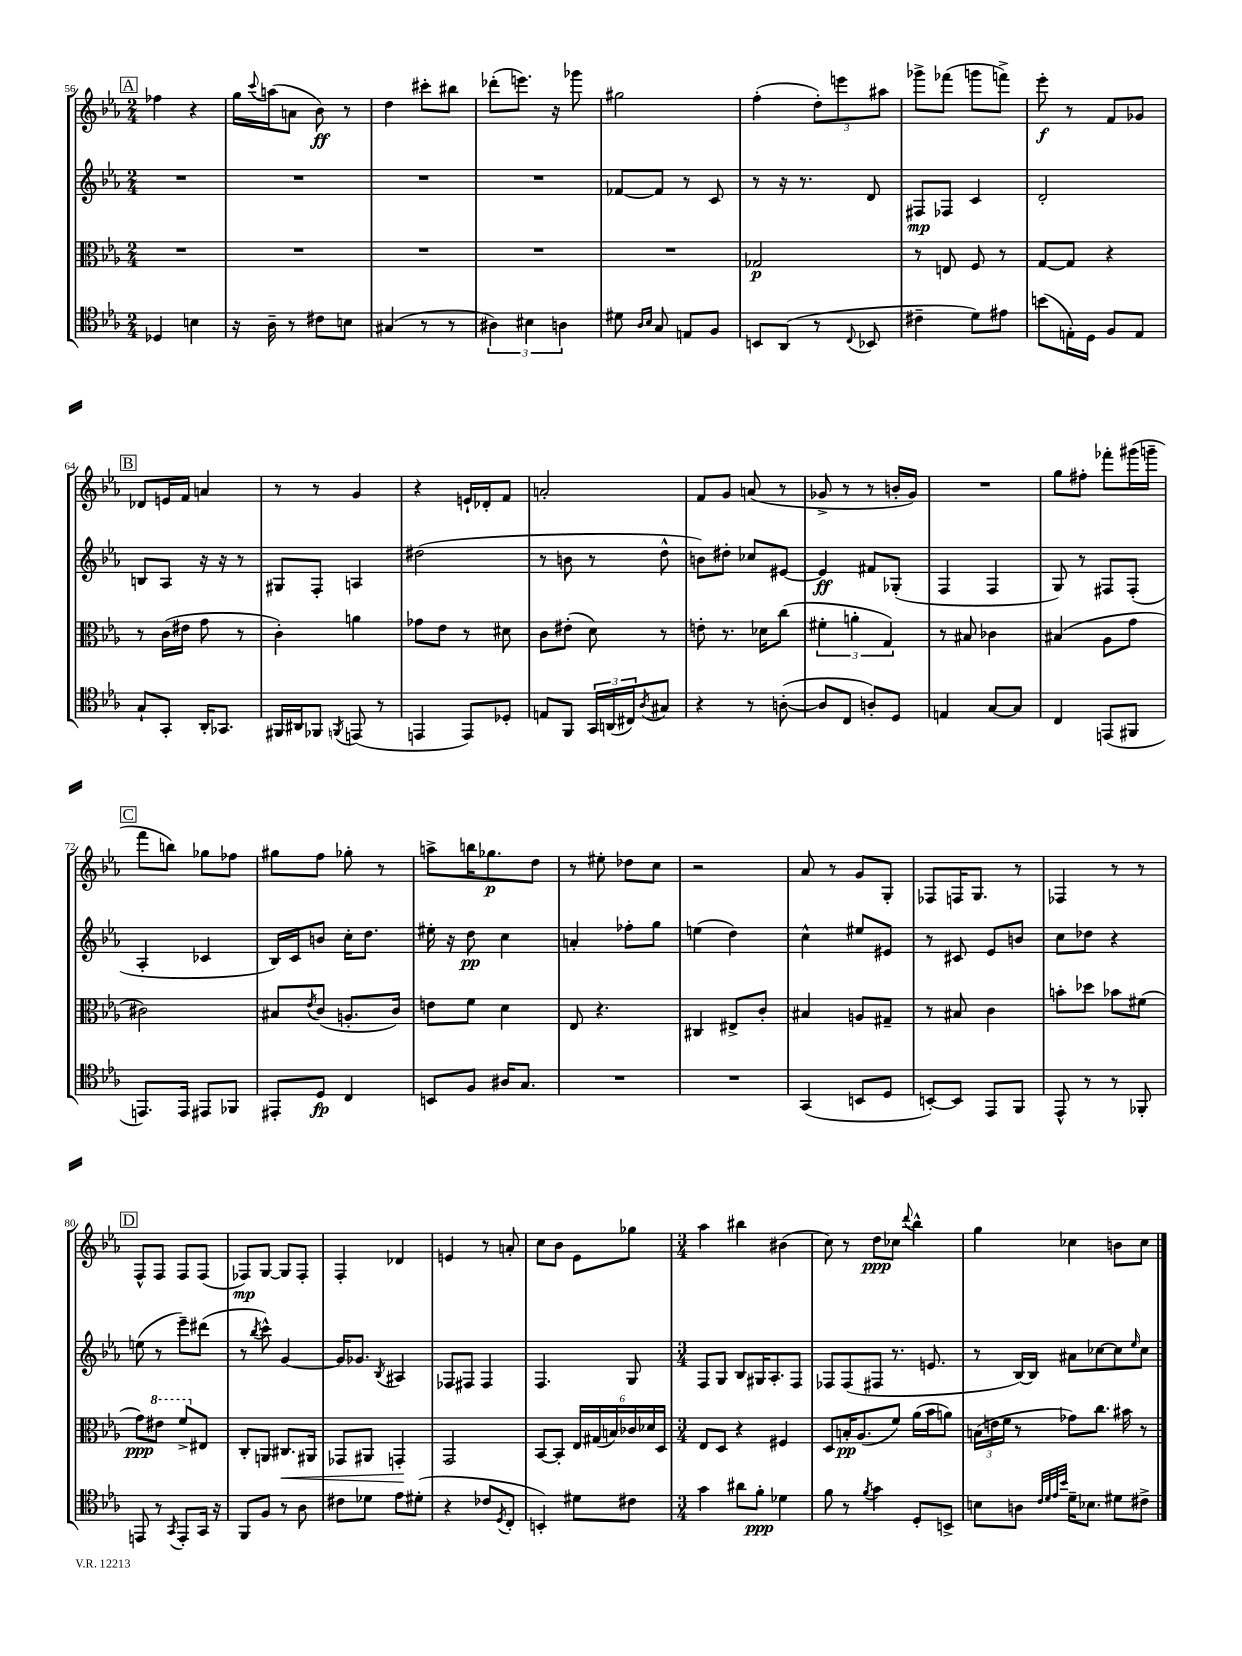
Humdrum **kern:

**kern	**kern	**kern	**kern
*staff4	*staff3	*staff2	*staff1
*clefC4	*clefC3	*clefG2	*clefG2
*k[b-e-a-]	*k[b-e-a-]	*k[b-e-a-]	*k[b-e-a-]
*M2/4	*M2/4	*M2/4	*M2/4
4D-	2r	2r	4ff-
4B	.	.	4r
=	=	=	=
16r	2r	2r	16gg
.	.	.	8qqccc
16A-~	.	.	(16aa
8r	.	.	8a
8c#	.	.	8b-)
8B	.	.	8r
=	=	=	=
(4G#	2r	2r	4dd
8r	.	.	8ccc#'
8r	.	.	8bb#
=	=	=	=
6A#)	2r	2r	(8ddd-'
.	.	.	8.eee)
6B#	.	.	.
.	.	.	16r
6A	.	.	.
.	.	.	8ggg-
=	=	=	=
8d#	2r	[8f-	2gg#
16qqA-	.	.	.
16qqB-	.	.	.
8G	.	8f-]	.
8E	.	8r	.
8F	.	8c	.
=	=	=	=
8BB	2G-	8r	(4ff'
(8AA-	.	16r	.
.	.	8.r	.
8r	.	.	12dd')
.	.	.	12eee
8qqC	.	.	.
8BB-	.	8d	.
.	.	.	12aa#
=	=	=	=
4c#~	8r	8F#	8ggg-^
.	8E	8F-	(8fff-
8d)	8F	4c	8ggg
8e#	8r	.	8fff^)
=	=	=	=
(8b	[8G	2d'	8eee-'
16E')	8G]	.	8r
16D	.	.	.
8F	4r	.	8f
8E	.	.	8g-
=	=	=	=
8G`	8r	8B	8d-
8GG'	(16c	8A-	16e
.	16e#	.	16f
16AA-'	8g	16r	4a
8.GG-	.	16r	.
.	8r	8r	.
=	=	=	=
16FF#	4c')	8G#	8r
16AA#	.	.	.
8FF-	.	8F'	8r
8qFF	.	.	.
(8EE	4a	4A	4g
8r	.	.	.
=	=	=	=
4EE	8g-	(2dd#	4r
.	8e-	.	.
8EE)	8r	.	16e`
.	.	.	16d-'
8D-'	8d#	.	8f
=	=	=	=
8E	8c	8r	2a'
8FF	(8e#'	8b	.
24GG	8d)	8r	.
(24AA	.	.	.
24C#)	.	.	.
8qA-	.	.	.
8G#	8r	8dd^^	.
=	=	=	=
4r	8e'	8b)	8f
.	8.r	8dd#'	8g
8r	.	8cc-	(8a
.	16d-	.	.
([8A'	(8cc	[8e#	8r
=	=	=	=
8A]	6f#'	4e#]	8g-^
8C	.	.	8r
.	6a'	.	.
8A')	.	8f#	8r
.	6G)	.	.
8D	.	(8G-'	16b'
.	.	.	16g-)
=	=	=	=
4E	8r	4F	2r
.	8B#	.	.
[8G	4c-	4F	.
8G]	.	.	.
=	=	=	=
4C	(4B#	8G)	8gg
.	.	8r	8ff#'
(8EE	8A-	8F#	8fff-'
8FF#	8g	(8F#'	(16ggg#
.	.	.	16ggg~
=	=	=	=
8.EE)	2c#)	4A-'	8fff
.	.	.	8bb)
16EE	.	.	.
8EE#	.	4c-	8gg-
8FF-	.	.	8ff-
=	=	=	=
8EE#'	8B#	16B-)	8gg#
.	.	16c	.
.	8qe-	.	.
8D	(8c	8b	8ff
4C	8.A'	16cc'	8gg-'
.	.	8.dd	.
.	.	.	8r
.	16c)	.	.
=	=	=	=
8BB	8e	16ee#'	8aa^
.	.	16r	.
8F	8f	8dd	16bb
.	.	.	8.gg-
16A#	4d	4cc	.
8.G	.	.	.
.	.	.	8dd
=	=	=	=
2r	8E-	4a'	8r
.	4.r	.	8ee#'
.	.	8ff-'	8dd-
.	.	8gg	8cc
=	=	=	=
2r	4C#	(4ee	2r
.	8E#^	4dd)	.
.	8c'	.	.
=	=	=	=
(4GG	4B#	4cc^^	8a-
.	.	.	8r
8BB	8A	8ee#	8g
8D	8G#~	8e#	8G'
=	=	=	=
[8BB')	8r	8r	8F-
8BB]	8B#	8c#	16F
.	.	.	8.G
8EE-	4c	8e-	.
8FF	.	8b	8r
=	=	=	=
8EE-^^	8b'	8cc	4F-
8r	8dd-	8dd-	.
8r	8b-	4r	8r
8FF-'	(8f#	.	8r
=	=	=	=
8EE	8g)	(8ee	8F^^
8r	8ee#	8r	8F
8qGG	.	.	.
8EE'	8ff^	8eee-~)	8F
16GG	8E#	(8ddd#	(8F
16r	.	.	.
=	=	=	=
8FF	8C'	8r	8F-)
.	.	8qbb-	.
8F	8AA	8ccc^^)	[8G
8r	8.C#	[4g	8G]
8A-	.	.	8F-'
.	16AA#	.	.
=	=	=	=
8c#	8GG-	16g]	4F'
.	.	8.g-	.
8d-	8AA#	.	.
.	.	8qB-	.
8e-	4GG'	4A#	4d-
(8d#'	.	.	.
=	=	=	=
4r	2GG	8F-	4e
.	.	8F#	.
8c-	.	4F#	8r
8qD	.	.	.
8C'	.	.	8a'
=	=	=	=
4BB')	[8BB-	4.F	8cc
.	8BB-']	.	8b-
8d#	24E-	.	8e-
.	(24G#	.	.
.	24B)	.	.
8c#	24c-	8G	8gg-
.	24d-	.	.
.	24D	.	.
=	=	=	=
*M3/4	*M3/4	*M3/4	*M3/4
4g	8E-	8F	4aa-
.	8D	8G	.
8a#	4r	8B-	4bb#
8f'	.	16G#	.
.	.	8.A-'	.
4d-	4F#	.	(4b#
.	.	8F	.
=	=	=	=
8f	8D	8F-	8cc)
8r	16B'	(8F-	8r
.	(8.A-	.	.
8qf	.	.	.
4g	.	8F#	8dd
.	8f)	8.r	8cc-
.	.	.	8qqddd
8D'	(16a-	.	4bb-^^
.	16b-	8.e	.
8BB^	8a)	.	.
=	=	=	=
8B	(24B	8r	4gg
.	24e	.	.
.	24f	.	.
8A	8r	[16B-)	.
.	.	16B-]	.
32qqc	.	.	.
32qqd	.	.	.
32qqe-	.	.	.
32qqb-	.	.	.
16d~	8g-)	8a#	4cc-
8.B-	.	.	.
.	8.cc	[8cc-	.
8d#	.	8cc-]	8b
.	16b#	.	.
.	.	16qqee-	.
8c#^	8r	8cc-	8cc-
==	==	==	==
*-	*-	*-	*-
